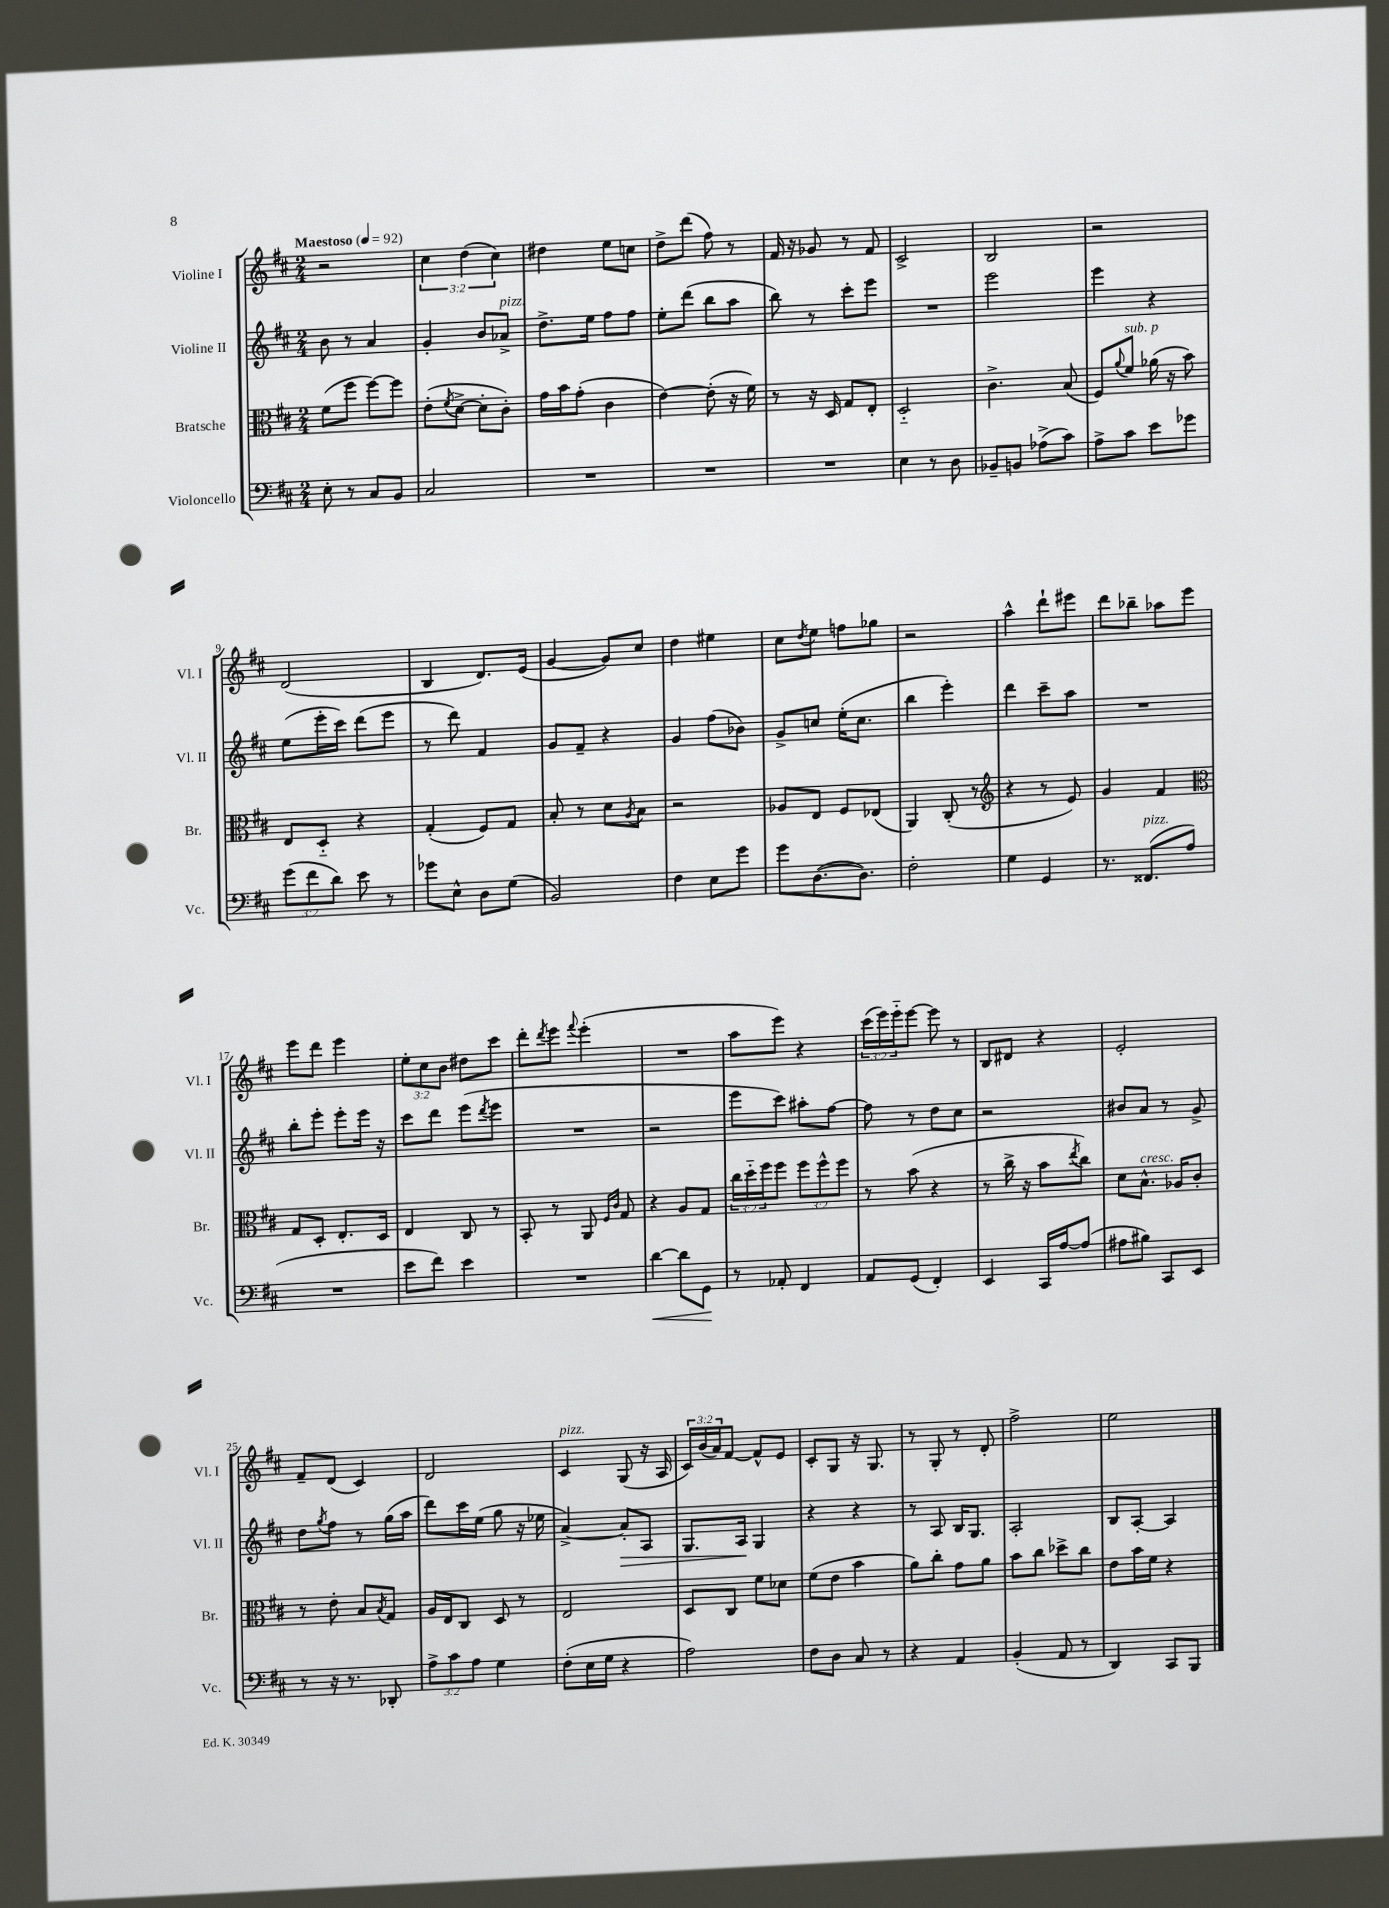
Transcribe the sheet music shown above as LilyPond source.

<<
\new StaffGroup <<
\new Staff = "s0" \with { instrumentName = "Violine I" shortInstrumentName = "Vl. I" } {
    \clef treble \key d \major \numericTimeSignature \time 2/4 \override Staff.TupletNumber.text = #tuplet-number::calc-fraction-text \tempo "Maestoso" 4 = 92
    r2 |
    \tuplet 3/2 { cis''4 d''4( cis''4) } |
    dis''4 e''8 c''8 |
    d''8-> d'''8( fis''8) r8 |
    fis'16 r16 ges'8 r8 fis'8 |
    cis'2-> |
    b2 |
    r2 |
    d'2( |
    b4 d'8.) e'16( |
    g'4~ g'8) cis''8 |
    d''4 eis''4 |
    cis''8 \acciaccatura { d''8 } e''8 f''8 ges''8 |
    r2 |
    a''4-^ d'''8-! eis'''8 |
    d'''8 bes''8-- aes''8 e'''8 |
    e'''8 d'''8 e'''4 |
    \tuplet 3/2 { e''8-. cis''8 b'8 } dis''8 cis'''8 |
    d'''8-. \acciaccatura { d'''8 } e'''8 \appoggiatura { fis'''8 } e'''4-.( |
    R2 |
    a''8 e'''8) r4 |
    \tuplet 3/2 { cis'''16( e'''16) e'''16-_ } e'''8~ e'''8 r8 |
    b8 dis'8 r4 |
    e'2-. |
    fis'8-- d'8( cis'4) |
    d'2 |
    cis'4^\markup { \italic "pizz." } g8( r16 a16 |
    \tuplet 3/2 { cis'16) b'16( a'16) } fis'8~ fis'8-^ e'8 |
    cis'8-. g8 r16 g8. |
    r8 g8-. r8 d'8-. |
    fis''2-> |
    e''2 \bar "|." |
}
\new Staff = "s1" \with { instrumentName = "Violine II" shortInstrumentName = "Vl. II" } {
    \clef treble \key d \major \numericTimeSignature \time 2/4
    b'8 r8 a'4 |
    g'4-. b'8 aes'8->^\markup { \italic "pizz." } |
    d''8.-> e''16 fis''8 fis''8 |
    e''8-. d'''8( b''8 a''8 |
    b''8) r8 cis'''8-. e'''8 |
    R2 |
    e'''2 |
    e'''4 r4 |
    e''8( e'''16-. cis'''16) d'''8( e'''8 |
    r8 d'''8) fis'4 |
    g'8 fis'8-- r4 |
    g'4 fis''8( bes'8) |
    g'8-> c''8 e''16-.( c''8. |
    b''4 e'''4-.) |
    d'''4 cis'''8-- a''8 |
    R2 |
    b''8-. e'''8-. e'''8-. e'''16 r16 |
    cis'''8 d'''8 e'''8( \acciaccatura { d'''8 } e'''8 |
    R2 |
    r2 |
    e'''8 cis'''8) ais''8-. fis''8~ |
    fis''8 r8 d''8 cis''8 |
    r2 |
    bis'8 a'8 r8 g'8-> |
    d''8 \acciaccatura { g''8 } fis''8 r8 g''16( a''16 |
    d'''8) cis'''16 e''16( g''8 r16 ees''16 |
    a'4~->) a'8-.\> a8 |
    g8. a16\! g4 |
    r4 r4 |
    r8 a8 b16 g8. |
    a2-. |
    b8 a8~-. a4 \bar "|." |
}
\new Staff = "s2" \with { instrumentName = "Bratsche" shortInstrumentName = "Br." } {
    \clef alto \key d \major \numericTimeSignature \time 2/4 \override Staff.TupletNumber.text = #tuplet-number::calc-fraction-text
    fis'8( fis''8 fis''8~) fis''8 |
    e'8-.( \acciaccatura { fis'8 } d'8~-> d'8-. cis'8-.) |
    g'16 b'16 g'8-.( cis'4 |
    e'4~) e'8-.( r16 fis'16) |
    r8 r16 d16 g8 e8-. |
    d2-_ |
    cis'4.-> b8( |
    fis8) \appoggiatura { a'8 } fis'8^\markup { \italic "sub. p" } aes'16( r16 b'8) |
    e8 d8-_ r4 |
    g4-.( fis8) g8 |
    b8-. r8 d'8 \acciaccatura { a8 } b8 |
    r2 |
    aes8 e8 fis8 ees8( |
    a,4) cis8-.( r8 |
    \clef treble r4 r8 e'8) |
    g'4 fis'4 |
    \clef alto g8 d8-. e8.-. d16 |
    e4 cis8 r8 |
    b,8-. r8 a,8 \grace { fis16 cis'16 } g8 |
    r4 a8 g8 |
    \tuplet 3/2 { cis''16 d''16-_ fis''16 } fis''8 \tuplet 3/2 { fis''8 fis''8-^ fis''8 } |
    r8 b'8( r4 |
    r8 cis''16-> r16 b'8 \acciaccatura { e''8 } cis''8) |
    d'8 b8.-^^\markup { \italic "cresc." } aes16 cis'8-. |
    r8 e'8-. b8 \acciaccatura { b8 } g8 |
    a16 e16 cis8 d8 r8 |
    e2 |
    d8 cis8 fis'8 des'8 |
    fis'8( e'8 b'4 |
    a'8) cis''8-. g'8 a'8 |
    b'8 cis''8 des''8-> cis''8 |
    e'8 b'16 fis'16 r4 \bar "|." |
}
\new Staff = "s3" \with { instrumentName = "Violoncello" shortInstrumentName = "Vc." } {
    \clef bass \key d \major \numericTimeSignature \time 2/4 \override Staff.TupletNumber.text = #tuplet-number::calc-fraction-text
    e8-. r8 cis8 b,8 |
    cis2 |
    R2 |
    R2 |
    R2 |
    e4 r8 d8 |
    bes,8-- b,8 aes8->( cis'8) |
    a8-> cis'8 e'8 ges'8 |
    \tuplet 3/2 { g'8( fis'8 d'8) } e'8 r8 |
    ges'8 e8-^ d8 g8( |
    b,2) |
    fis4 e8 g'8 |
    g'8 d8.~( d8.) |
    fis2-. |
    g4 g,4 |
    r8. fisis,8.^\markup { \italic "pizz." }( a8 |
    R2 |
    e'8 fis'8) e'4 |
    R2 |
    d'4~\< d'8 g,8\! |
    r8 aes,8-. fis,4 |
    a,8 g,8( fis,4-.) |
    e,4 cis,16 a16~ a8( |
    ais8 bis8) cis,8 e,8 |
    r8 r16 r8. des,8-. |
    \tuplet 3/2 { a8-> cis'8 a8 } g4 |
    fis8-.( e16 g16 r4 |
    a2) |
    fis8 d8 cis8 r8 |
    r4 a,4 |
    b,4-.( a,8 r8 |
    d,4) cis,8 b,,8 \bar "|." |
}
>>
>>
